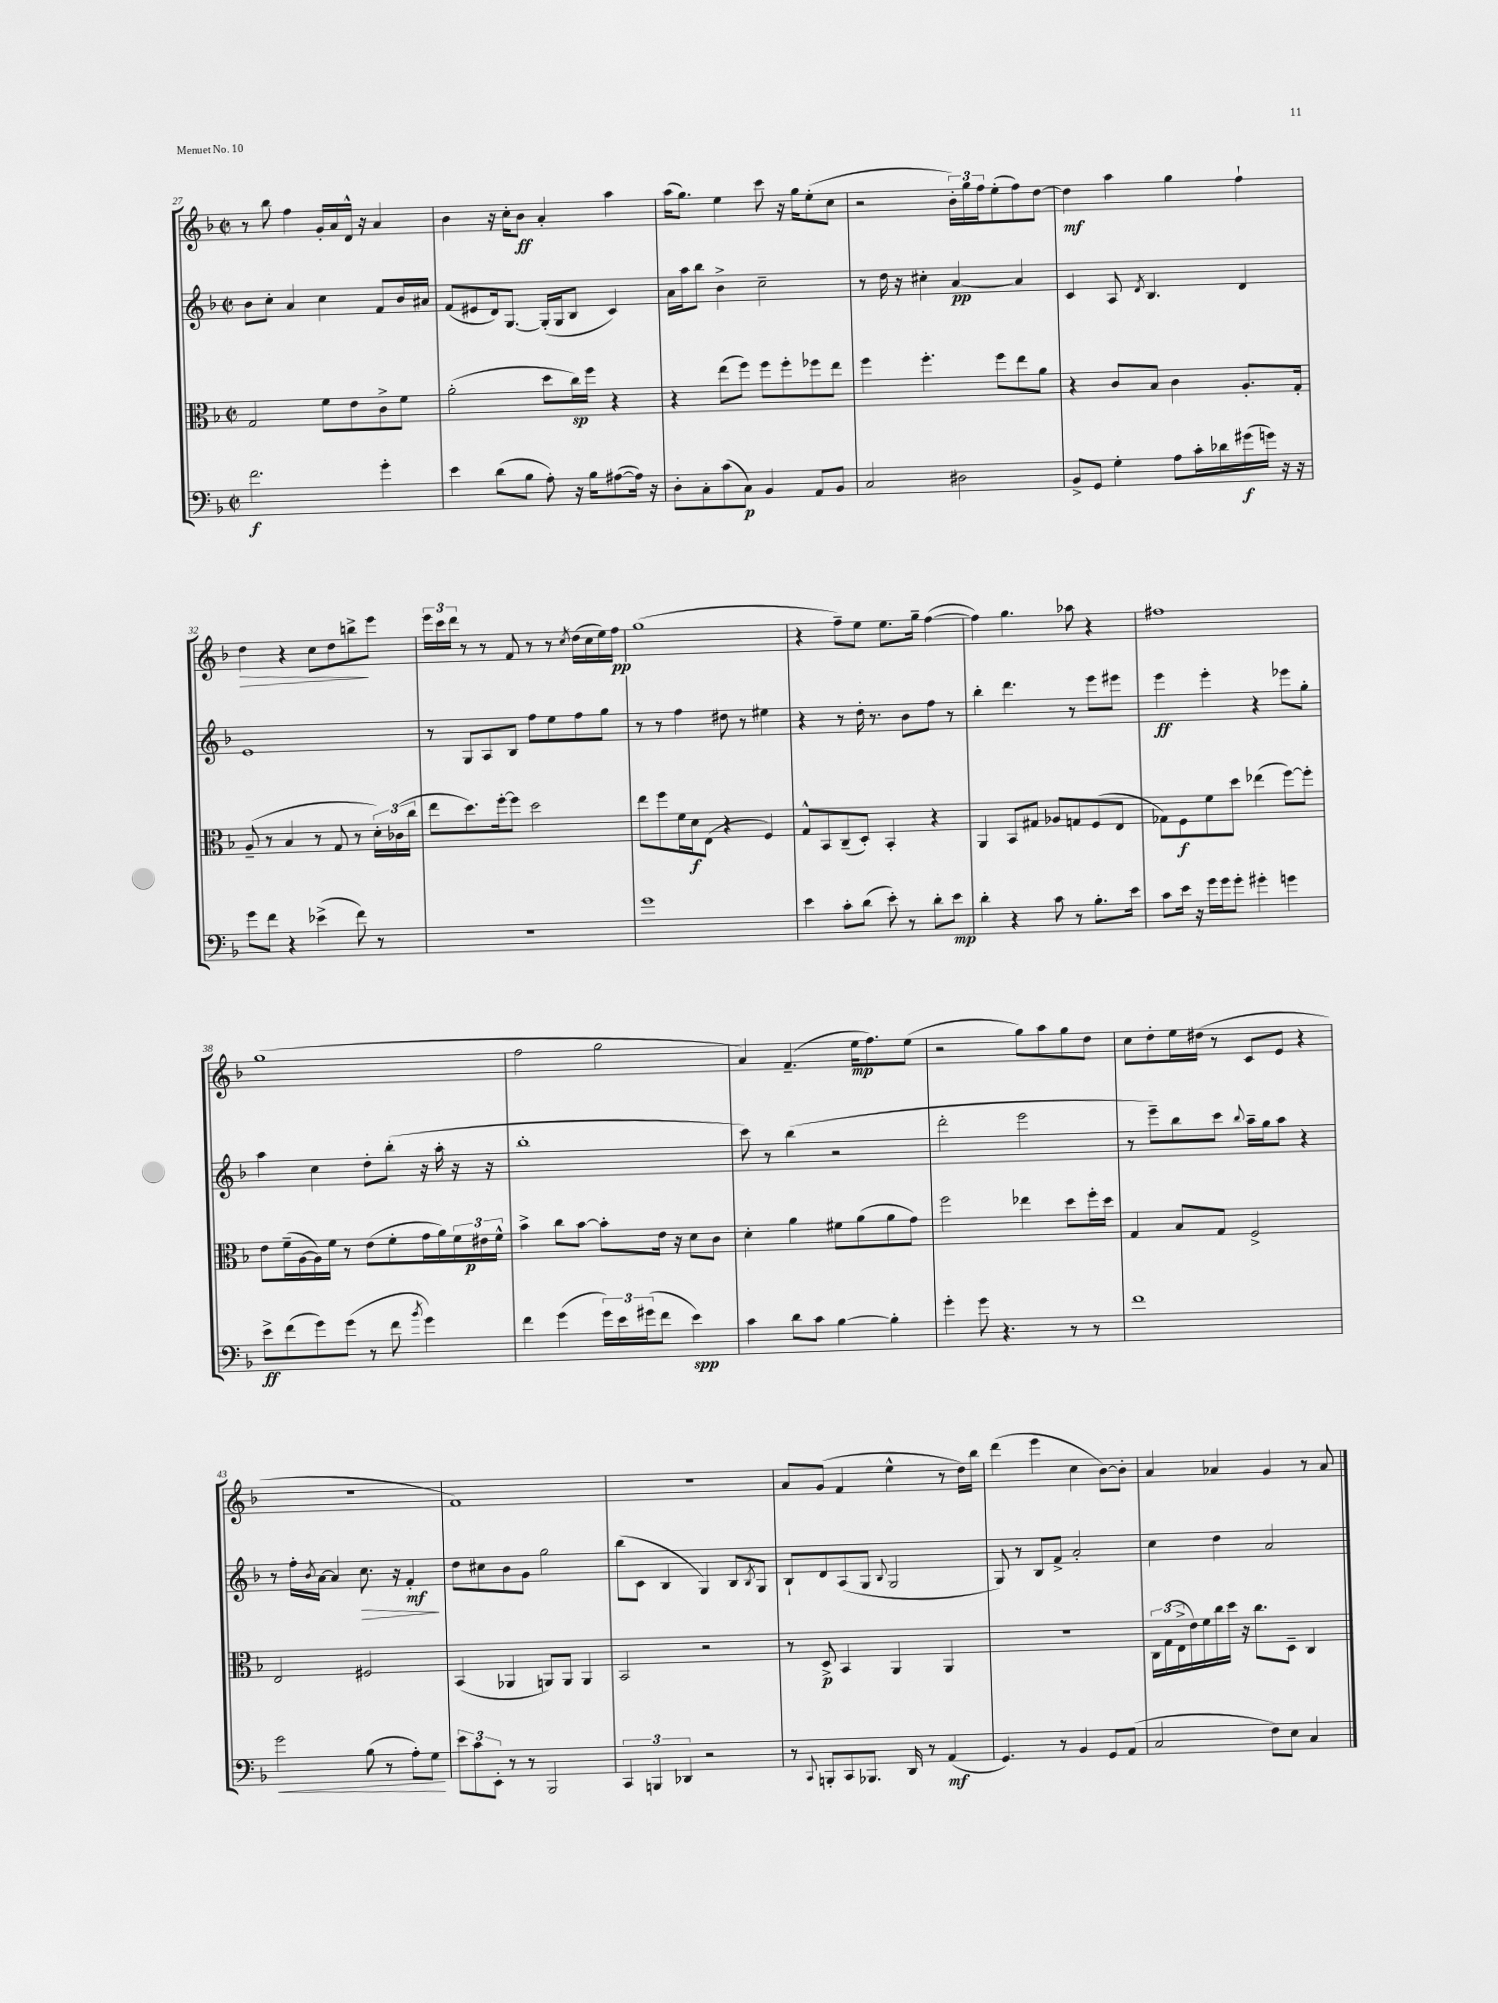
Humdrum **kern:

**kern	**dynam	**kern	**dynam	**kern	**dynam	**kern	**dynam
*part4	*part4	*part3	*part3	*part2	*part2	*part1	*part1
*staff4	*staff4	*staff3	*staff3	*staff2	*staff2	*staff1	*staff1
*clefF4	*	*clefC3	*	*clefG2	*	*clefG2	*
*k[b-]	*	*k[b-]	*	*k[b-]	*	*k[b-]	*
*M2/2	*	*M2/2	*	*M2/2	*	*M2/2	*
*met(c|)	*	*met(c|)	*	*met(c|)	*	*met(c|)	*
=27	=27	=27	=27	=27	=27	=27	=27
2.f\	f	2G/	.	8b-\L	.	8r	.
.	.	.	.	8cc'\J	.	8bb-\	.
.	.	.	.	4a/	.	4ff\	.
.	.	8f\L	.	4cc\	.	16g'/LL	.
.	.	.	.	.	.	16a/	.
.	.	8e\	.	.	.	16d^^/JJ	.
.	.	.	.	.	.	16r	.
4g'\	.	8c^\	.	8f/L	.	4a/	.
.	.	8f\J	.	16b-/L	.	.	.
.	.	.	.	16a#X/JJ	.	.	.
=28	=28	=28	=28	=28	=28	=28	=28
4e\	.	(2a'\	.	(8f/L	.	4b-\	.
.	.	.	.	8e#X/	.	.	.
(8d\L	.	.	.	16d/k)	.	16r	.
.	.	.	.	[8.G/J	.	16cc'\KL	.
8B-\J	.	.	.	.	.	8b-\J	ff
8A'\)	.	8dd\L	.	(16G'/LL]	.	4a'/	.
.	.	.	.	16G/J	.	.	.
16r	.	16cc\L)	sp	8B-/J	.	.	.
16B-\KL	.	16ff\JJ	.	.	.	.	.
([8A#X\	.	4r	.	4c/)	.	4aa\	.
16A#\Jk])	.	.	.	.	.	.	.
16r	.	.	.	.	.	.	.
=29	=29	=29	=29	=29	=29	=29	=29
8D'\L	.	4r	.	16a\LL	.	(16aa\KL	.
.	.	.	.	16aa\J	.	8.gg\J)	.
8C'\	.	.	.	8bb-\J	.	.	.
(8c\	.	(8ee\L	.	4b-^\	.	4ee\	.
8C\J)	p	8ff\J)	.	.	.	.	.
4BB-/	.	8ff\L	.	2cc~\	.	8ccc\	.
.	.	8ff'\	.	.	.	16r	.
.	.	.	.	.	.	16gg\KL	.
8AA/L	.	8ff-X\	.	.	.	(8ee'\	.
8BB-/J	.	8ee\J	.	.	.	8cc\J	.
=30	=30	=30	=30	=30	=30	=30	=30
2C/	.	4ff\	.	8r	.	2r	.
.	.	.	.	16dd\	.	.	.
.	.	.	.	16r	.	.	.
.	.	4.ff'\	.	4cc#X'\	.	.	.
2D#X\	.	.	.	[4a/	pp	24b-'\LL)	.
.	.	.	.	.	.	24gg\	.
.	.	.	.	.	.	24ff\J	.
.	.	8ff\L	.	.	.	(8ee'\	.
.	.	8ee\	.	4a/]	.	8ff\)	.
.	.	8a\J	.	.	.	[8dd\J	.
=31	=31	=31	=31	=31	=31	=31	=31
8BB-^/L	.	4r	.	4c/	.	4dd\]	mf
8GG/J	.	.	.	.	.	.	.
4G'\	.	8c/L	.	8A/	.	4aa\	.
.	.	.	.	8qd/	.	.	.
.	.	8B-/J	.	4.B-/	.	.	.
8A\L	.	4c\	.	.	.	4gg\	.
16c'\L	.	.	.	.	.	.	.
16d-X\	.	.	.	.	.	.	.
(16g#X\	f	8.A'/L	.	4d/	.	4ff`\	.
16gn\JJ)	.	.	.	.	.	.	.
16r	.	.	.	.	.	.	.
16r	.	16G'/Jk	.	.	.	.	.
!!LO:LB:g=z
=32	=32	=32	=32	=32	=32	=32	=32
!	!	!	!	!	!	!	!LO:HP:b
8g\L	.	(8A~/	.	1e	.	4dd\	>
8f\J	.	8r	.	.	.	.	.
4r	.	4B-/	.	.	.	4r	.
(4e-X^\	.	8r	.	.	.	8cc\L	.
.	.	8G/	.	.	.	8dd\	.
8f\)	.	8r	.	.	.	8bbn^\	.
8r	.	24d'\LL)	.	.	.	8eee\J	]
.	.	(24c-X\	.	.	.	.	.
.	.	24cc\JJ	.	.	.	.	.
=33	=33	=33	=33	=33	=33	=33	=33
1r	.	8ee\L	.	8r	.	24eee\LL	.
.	.	.	.	.	.	24ccc\	.
.	.	.	.	.	.	24ddd\JJ	.
.	.	8.dd\)	.	8G/L	.	8r	.
.	.	.	.	8A/	.	8r	.
.	.	[16ff'\k	.	.	.	.	.
.	.	8ff\J]	.	8B-/J	.	8f/	.
.	.	2dd\	.	8ff\L	.	8r	.
.	.	.	.	8ee\	.	8r	.
.	.	.	.	.	.	8qcc/	.
.	.	.	.	8ff\	.	(16dd\LL	.
.	.	.	.	.	.	16cc\	.
.	.	.	.	8gg\J	.	16ee\)	.
.	.	.	.	.	.	16ff\JJ	pp
=34	=34	=34	=34	=34	=34	=34	=34
1g	.	8ee\L	.	8r	.	(1gg	.
.	.	8ff\	.	8r	.	.	.
.	.	16f\L	.	4ff\	.	.	.
.	.	16d\J	f	.	.	.	.
.	.	(8E\J	.	.	.	.	.
.	.	4r	.	8dd#X\	.	.	.
.	.	.	.	8r	.	.	.
.	.	4F/)	.	4ee#X\	.	.	.
=35	=35	=35	=35	=35	=35	=35	=35
4e\	.	8G^^/L	.	4r	.	4r	.
.	.	8BB-/	.	.	.	.	.
8c'\L	.	(8C~/	.	8r	.	8ff~\L)	.
(8d\J	.	8D'/J)	.	16dd'\	.	8ee\J	.
.	.	.	.	8.r	.	.	.
8e'\)	.	4BB-'/	.	.	.	8.ee\L	.
8r	.	.	.	8b-\L	.	.	.
.	.	.	.	.	.	16gg~\Jk	.
8d'\L	.	4r	.	8ff\J	.	([4ff\	.
8e\J	mp	.	.	8r	.	.	.
=36	=36	=36	=36	=36	=36	=36	=36
4d'\	.	4AA/	.	4bb-'\	.	4ff\])	.
4r	.	8BB-/L	.	4.ddd\	.	4.gg\	.
.	.	8G#X/J	.	.	.	.	.
8c\	.	8A-X/L	.	.	.	.	.
8r	.	8Gn/	.	8r	.	8aa-X\	.
8.B-'\L	.	(8F/	.	8eee\L	.	4r	.
.	.	8E/J	.	8eee#X\J	.	.	.
16e\Jk	.	.	.	.	.	.	.
=37	=37	=37	=37	=37	=37	=37	=37
8c\L	.	8G-X\L)	.	4eee\	ff	1ff#X	.
16e\Jk	.	8F\	f	.	.	.	.
16r	.	.	.	.	.	.	.
16g\LL	.	8f\	.	4eee'\	.	.	.
16g\J	.	.	.	.	.	.	.
8g'\J	.	8dd\J	.	.	.	.	.
4g#X'\	.	(4ee-X\	.	4r	.	.	.
4gn\	.	[8ff\L)	.	8eee-X\L	.	.	.
.	.	8ff'\J]	.	8gg'\J	.	.	.
!!LO:LB:g=z
=38	=38	=38	=38	=38	=38	=38	=38
8e^\L	ff	8e\L	.	4aa\	.	(1gg	.
(8f\	.	(16f~\L	.	.	.	.	.
.	.	[16A\	.	.	.	.	.
8g\)	.	16A\])	.	4cc\	.	.	.
.	.	16f\JJ	.	.	.	.	.
(8g\J	.	8r	.	.	.	.	.
8r	.	(8e\L	.	8dd'\L	.	.	.
8f\	.	8f'\	.	(8bb-'\J	.	.	.
8qb-/	.	.	.	.	.	.	.
4g\)	.	16g\L	.	16r	.	.	.
.	.	16a\)	.	16aa'\	.	.	.
.	.	24f\	.	16r	.	.	.
.	.	24e#X\	p	.	.	.	.
.	.	.	.	16r	.	.	.
.	.	24f^^\JJ	.	.	.	.	.
=39	=39	=39	=39	=39	=39	=39	=39
4f\	.	4b-^\	.	1bb-'	.	2ff\	.
(4g\	.	8cc\L	.	.	.	.	.
.	.	[8b-\J	.	.	.	.	.
24g\LL)	.	8b-'\L]	.	.	.	2gg\	.
24e\	.	.	.	.	.	.	.
(24g#X\J	.	.	.	.	.	.	.
8f\J	.	16e\Jk	.	.	.	.	.
.	.	16r	.	.	.	.	.
4e\)	spp	8d\L	.	.	.	.	.
.	.	8c\J	.	.	.	.	.
=40	=40	=40	=40	=40	=40	=40	=40
4c\	.	4d'\	.	8ccc\)	.	4a/)	.
.	.	.	.	8r	.	.	.
8d\L	.	4a\	.	(4bb-\	.	(4.f~/	.
8c\J	.	.	.	.	.	.	.
[4B-\	.	8f#X\L	.	2r	.	.	.
.	.	(8a\	.	.	.	16ee\KL	mp
.	.	.	.	.	.	8.ff\)	.
4B-'\]	.	8a\	.	.	.	.	.
.	.	8g\J)	.	.	.	(8ee\J	.
=41	=41	=41	=41	=41	=41	=41	=41
4g'\	.	2ff\	.	2ddd'\	.	2r	.
8g\	.	.	.	.	.	.	.
4.r	.	.	.	.	.	.	.
.	.	4ee-X\	.	2eee\	.	8gg\L)	.
.	.	.	.	.	.	8aa\	.
8r	.	8dd\L	.	.	.	8gg\	.
8r	.	16ff'\L	.	.	.	8dd\J	.
.	.	16dd\JJ	.	.	.	.	.
=42	=42	=42	=42	=42	=42	=42	=42
1f	.	4G/	.	8r	.	8cc\L	.
.	.	.	.	8eee~\L)	.	8dd'\	.
.	.	8B-/L	.	8bb-\	.	16ee\L	.
.	.	.	.	.	.	(16dd#X\JJ	.
.	.	8G/J	.	8ccc\J	.	8r	.
.	.	.	.	8qqbb-/	.	.	.
.	.	2F^/	.	16aa~\LL	.	8c/L	.
.	.	.	.	16gg\J	.	.	.
.	.	.	.	8aa\J	.	8e/J	.
.	.	.	.	4r	.	4r	.
!!LO:LB:g=z
=43	=43	=43	=43	=43	=43	=43	=43
!	!LO:HP:b	!	!	!	!	!	!
2g\	<	2E/	.	8r	.	1r	.
.	.	.	.	16ff'\LL	.	.	.
.	.	.	.	8qb-/	.	.	.
.	.	.	.	[16a\JJ	.	.	.
.	.	.	.	4a/]	.	.	.
!	!	!	!	!	!LO:HP:b	!	!
(8B-\	.	2F#X/	.	8.cc\	>	.	.
8r	.	.	.	.	.	.	.
.	.	.	.	16r	.	.	.
8A'\L)	.	.	.	4f'/	mf	.	.
8G\J	.	.	.	.	.	.	.
.	[	.	.	.	]	.	.
=44	=44	=44	=44	=44	=44	=44	=44
12e\L	.	(4BB-/	.	8dd\L	.	1f)	.
12c\	.	.	.	.	.	.	.
.	.	.	.	8cc#X\	.	.	.
12EE'\J	.	.	.	.	.	.	.
8r	.	4AA-X/	.	8b-\	.	.	.
8r	.	.	.	8g\J	.	.	.
2BBB-/	.	8AAn/L)	.	2gg\	.	.	.
.	.	8AA/J	.	.	.	.	.
.	.	4AA/	.	.	.	.	.
=45	=45	=45	=45	=45	=45	=45	=45
6CC/	.	2BB-/	.	(8bb-\L	.	1r	.
.	.	.	.	8c\J	.	.	.
6BBBn/	.	.	.	.	.	.	.
.	.	.	.	4B-/	.	.	.
6DD-X/	.	.	.	.	.	.	.
2r	.	2r	.	4G/)	.	.	.
.	.	.	.	8B-/L	.	.	.
.	.	.	.	8qB-/	.	.	.
.	.	.	.	8G/J	.	.	.
=46	=46	=46	=46	=46	=46	=46	=46
8r	.	8r	.	8B-`/L	.	8a/L	.
8qqCC/	.	.	.	.	.	.	.
8BBBn'/L	.	8D^/	p	8d/	.	(8g/J	.
8CC/	.	4BB-/	.	(8A/	.	4f/	.
8.BBB-X/J	.	.	.	8G/J	.	.	.
.	.	.	.	8qqB-/	.	.	.
.	.	4AA/	.	2G/	.	4ee^^\	.
16DD/	.	.	.	.	.	.	.
8r	.	.	.	.	.	.	.
(4AA/	mf	4AA/	.	.	.	8r	.
.	.	.	.	.	.	16dd\LL)	.
.	.	.	.	.	.	16bb-\JJ	.
=47	=47	=47	=47	=47	=47	=47	=47
4.GG/)	.	1r	.	8G/)	.	(4ddd\	.
.	.	.	.	8r	.	.	.
.	.	.	.	8B-/L	.	4eee\	.
8r	.	.	.	8f^/J	.	.	.
4BB-/	.	.	.	2a'/	.	4cc\	.
8GG/L	.	.	.	.	.	[8b-\L)	.
(8AA/J	.	.	.	.	.	8b-'\J]	.
=48	=48	=48	=48	=48	=48	=48	=48
2C/	.	24C\LL	.	4cc\	.	4a/	.
.	.	(24G\	.	.	.	.	.
.	.	24E^\	.	.	.	.	.
.	.	16e\)	.	.	.	.	.
.	.	16f\	.	.	.	.	.
.	.	16cc\	.	4dd\	.	4a-X/	.
.	.	16dd\JJ	.	.	.	.	.
.	.	16r	.	.	.	.	.
.	.	8.cc\L	.	.	.	.	.
8F\L)	.	.	.	2a/	.	4g/	.
8E\J	.	8D~\J	.	.	.	.	.
4C/	.	4C/	.	.	.	8r	.
.	.	.	.	.	.	8a-/	.
==	==	==	==	==	==	==	==
*-	*-	*-	*-	*-	*-	*-	*-
